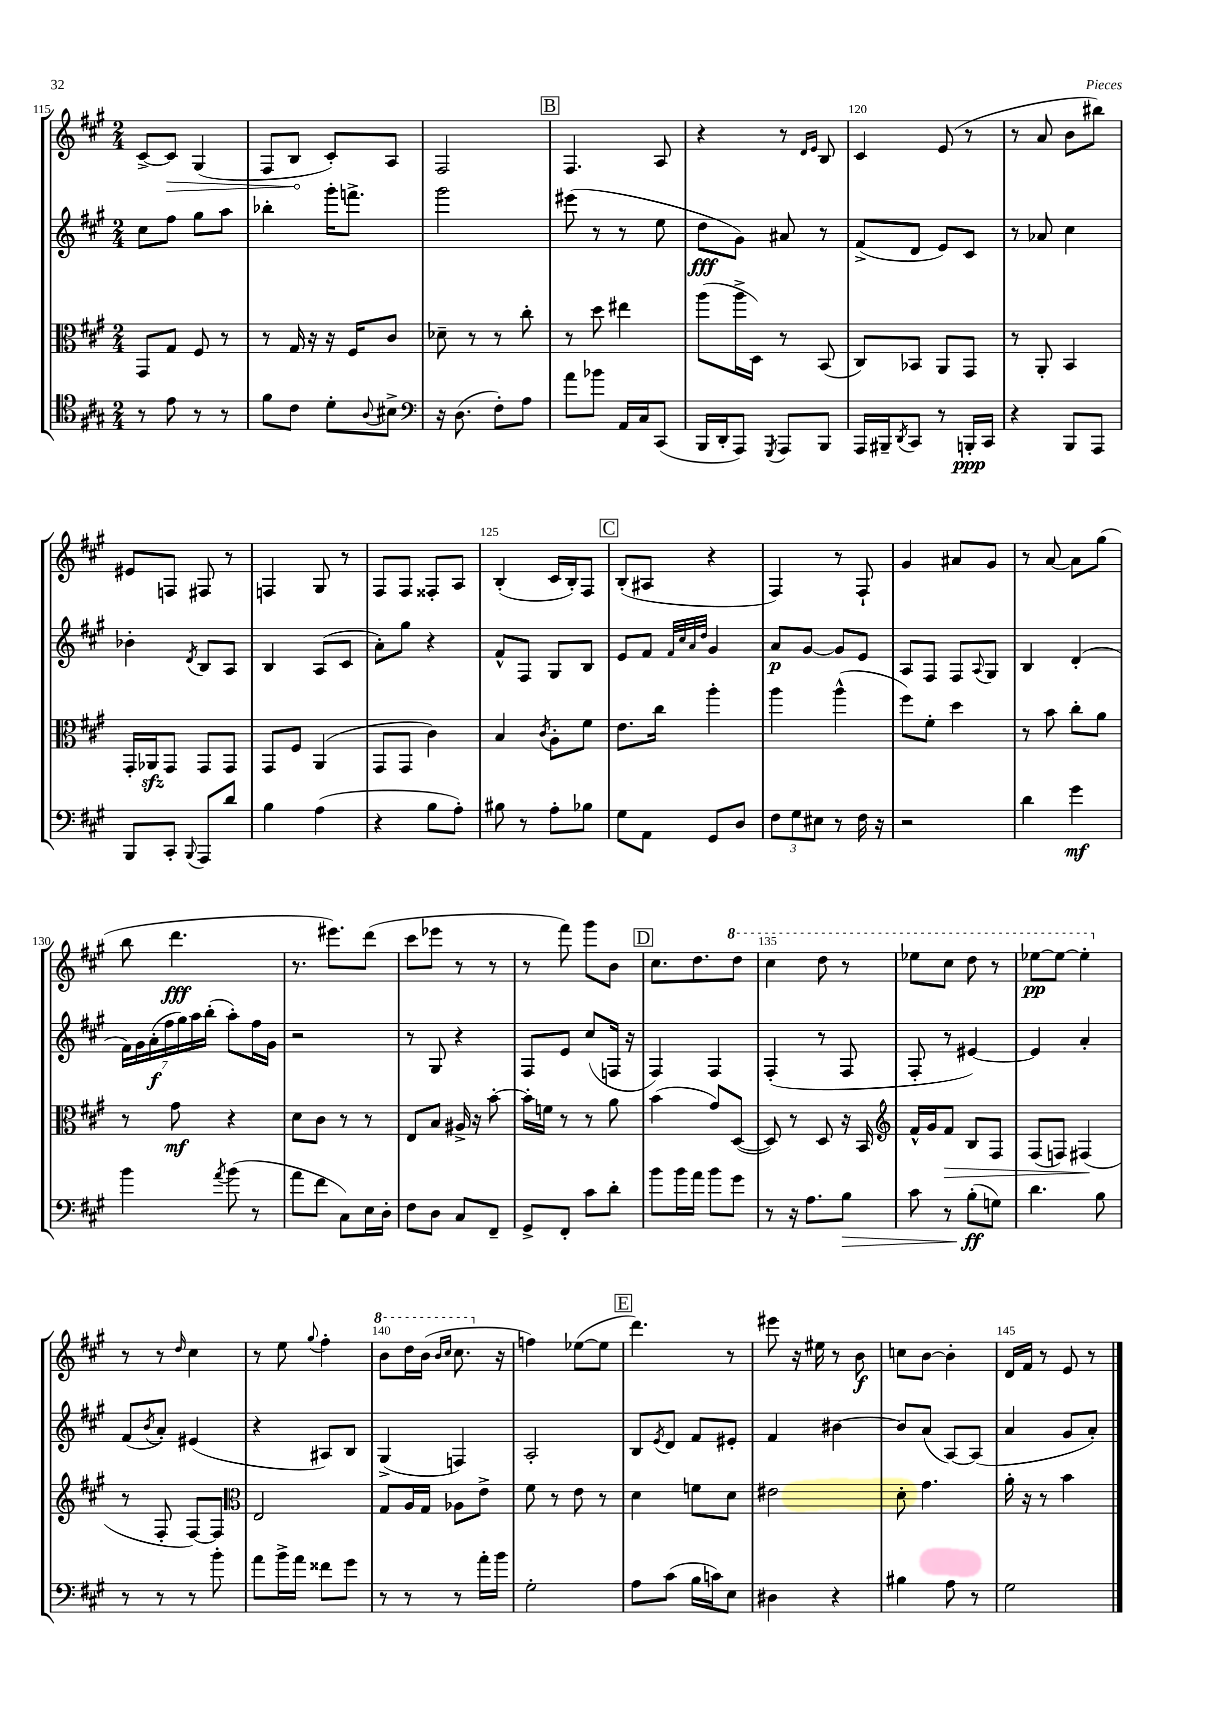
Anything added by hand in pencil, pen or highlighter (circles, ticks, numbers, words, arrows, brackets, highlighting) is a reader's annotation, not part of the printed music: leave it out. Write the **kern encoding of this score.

**kern	**kern	**kern	**kern
*staff4	*staff3	*staff2	*staff1
*clefC4	*clefC3	*clefG2	*clefG2
*k[f#c#g#]	*k[f#c#g#]	*k[f#c#g#]	*k[f#c#g#]
*M2/4	*M2/4	*M2/4	*M2/4
8r	8GG#/L	8cc#\L	[8c#^/L
8e\	8G#/J	8ff#\J	8c#/]J
8r	8F#/	8gg#\L	(4G#/
8r	8r	8aa\J	.
=	=	=	=
8f#\L	8r	4bb-'\	8F#/L
8c#\J	16G#/	.	8B/J
.	16r	.	.
8d'\L	16r	16ggg#'\LK	8c#'/L)
.	16F#/LK	8.fff^\J	.
8qqA/	.	.	.
8B#^\J	8c#/J	.	8A/J
=	=	=	=
*clefF4	*	*	*
16r	8d-~\	2ggg#\	2F#/
(8.D\	.	.	.
.	8r	.	.
8F#'\L)	8r	.	.
8A\J	8cc#'\	.	.
=	=	=	=
8a\L	8r	(8eee#\	4.F#/
8b-\J	8dd\	8r	.
16AA/LL	4ee#\	8r	.
16C#/J	.	.	.
(8CC#/J	.	8ee\	8A/
=	=	=	=
16BBB/LL	(8aa\L	8dd\L	4r
16DD'/J	.	.	.
8AAA/J)	16aa^\L	8g#\J)	.
.	16D\JJ)	.	.
8qGGG#/	.	.	.
8AAA/L	8r	8a#/	8r
.	.	.	16qqd/LL
.	.	.	16qqe/JJ
8BBB/J	(8BB/	8r	8B/
=	=	=	=
16AAA/LL	8C#/L)	(8f#^/L	4c#/
16BBB#~/J	.	.	.
8qDD/	.	.	.
8CC#/J	8BB-/J	8d/J	.
8r	8AA/L	8e/L)	(8e/
16BBB'/LL	8GG#/J	8c#/J	8r
16CC#/JJ	.	.	.
=	=	=	=
4r	8r	8r	8r
.	8AA'/	8a-/	8a/
8BBB/L	4BB/	4cc#\	8b\L
8AAA/J	.	.	8bb#\J)
=	=	=	=
8BBB/L	16GG#'/LL	4b-'\	8e#/L
.	16AA-/J	.	.
8CC#'/J	8GG#/J	.	8F/J
8qqBBB/	.	8qd/	.
8AAA/L	8GG#/L	8B/L	8F#/
8d/J	8GG#/J	8A/J	8r
=	=	=	=
4B\	8GG#/L	4B/	4F/
.	8F#/J	.	.
(4A\	(4AA/	(8A/L	8G#/
.	.	8c#/J	8r
=	=	=	=
4r	8GG#/L	8a'\L)	8F#/L
.	8GG#/J	8gg#\J	8F#/J
8B\L	4c#\)	4r	8F##'/L
8A'\J)	.	.	8A/J
=	=	=	=
8B#\	4B/	8f#^^/L	(4B'/
8r	.	8F#/J	.
.	8qc#/	.	.
8A'\L	8A'\L	8G#/L	16c#/LL
.	.	.	16B'/J)
8B-\J	8f#\J	8B/J	8F#/J
=	=	=	=
8G#\L	8.e\L	8e/L	(8B'/L
8AA\J	.	8f#/J	8A#/J
.	16cc#\Jk	.	.
.	.	32qqf#/LLL	.
.	.	32qqcc#/	.
.	.	32qqa/	.
.	.	32qqdd/JJJ	.
8GG#/L	4aa'\	4g#/	4r
8D/J	.	.	.
=	=	=	=
12F#\L	4aa\	8a/L	4F#/)
12G#\	.	.	.
.	.	[8g#/J	.
12E#\J	.	.	.
8r	(4aa^^\	8g#/]L	8r
16F#\	.	8e/J	8F#`/
16r	.	.	.
=	=	=	=
2r	8ff#\L)	8A/L	4g#/
.	8f#'\J	8F#/J	.
.	4dd\	8F#/L	8a#/L
.	.	8qqA/	.
.	.	8G#/J	8g#/J
=	=	=	=
4d\	8r	4B/	8r
.	8b\	.	[8a/
4g#\	8cc#'\L	(4d'/	8a\]L
.	8a\J	.	(8gg#\J
=	=	=	=
4b\	8r	28f#\LL)	8bb\
.	.	28g#\	.
.	.	(28a'\	.
.	.	28ff#\	.
.	8g#\	.	4.ddd\
.	.	28gg#\)	.
.	.	28aa\	.
.	.	(28bb'\JJ	.
8qa/	.	.	.
(8b\	4r	8aa'\L)	.
8r	.	16ff#\L	.
.	.	16g#\JJ	.
=	=	=	=
8a\L	8d\L	2r	8.r
8f#\J	8c#\J	.	.
.	.	.	8.eee#\L)
8C#\L)	8r	.	.
16E\L	8r	.	(8ddd\J
16D'\JJ	.	.	.
=	=	=	=
8F#\L	8E/L	8r	8ccc#\L
8D\J	8B/J	8G#/	8eee-\J
8C#/L	16A#^/	4r	8r
.	16r	.	.
8FF#~/J	[8b'\	.	8r
=	=	=	=
8GG#^/L	16b'\]LL	8F#/L	8r
.	16f\JJ	.	.
8FF#'/J	8r	8e/J	8fff#\)
8c#\L	8r	(8cc#/L	8ggg#\L
8d'\J	8a\	16F/Jk	8b\J
.	.	16r	.
=	=	=	=
8b\L	(4b\	4F#/)	8.cc#\L
16b\L	.	.	.
16a\JJ	.	.	8.dd\
8b\L	8g#/L)	4F#/	.
8g#\J	([8D/J	.	8ddd\J
=	=	=	=
8r	8D/])	(4F#'/	4ccc#\
16r	8r	.	.
8.A\L	.	.	.
.	8D/	8r	8ddd\
8B\J	16r	8F#/	8r
.	16BB/	.	.
=	=	=	=
*	*clefG2	*	*
8c#\	16f#^^/LL	8F#'/	8eee-\L
.	16g#/J	.	.
8r	8f#/J	8r	8ccc#\J
(8B'\L	8B/L	[4e#/)	8ddd\
8G\J)	8F#/J	.	8r
=	=	=	=
4.d\	(8F#/L	4e#/]	[8eee-\L
.	8F/J)	.	8eee-\_J
.	(4F#/	4a'/	4eee-'\]
8B\	.	.	.
=	=	=	=
8r	8r	(8f#/L	8r
.	.	8qb/	.
8r	8F#'/	8a'/J)	8r
.	.	.	16qqdd/
8r	[8F#/L)	(4e#/	4cc#\
8b'\	8F#/]J	.	.
=	=	=	=
*	*clefC3	*	*
8a\L	2E/	4r	8r
16b^\L	.	.	8ee\
16a\JJ	.	.	.
.	.	.	8qqgg#/
8f##\L	.	8A#/L)	4ff#'\
8g#\J	.	8B/J	.
=	=	=	=
8r	8G#/L	(4G#^/	8bb\L
8r	16A/L	.	16ddd\L
.	16G#/JJ	.	(16bb\JJ
.	.	.	16qqbb/LL
.	.	.	16qqccc#/JJ
8r	8A-\L	4F/)	8.ccc#\
16a'\LL	8e^\J	.	.
16b\JJ	.	.	16r
=	=	=	=
2G#'\	8f#\	2A'/	4ff\)
.	8r	.	.
.	8e\	.	([8ee-\L
.	8r	.	8ee-\]J
=	=	=	=
8A\L	4d\	8B/L	4.ddd\)
.	.	8qe/	.
(8c#\J	.	8d/J	.
16B\LL	8f\L	8f#/L	.
16c\J)	.	.	.
8E\J	8d\J	8e#'/J	8r
=	=	=	=
4D#\	2e#\	4f#/	8eee#\
.	.	.	16r
.	.	.	16ee#\
4r	.	[4b#\	8r
.	.	.	8b\
=	=	=	=
4B#\	8d'\	8b#/]L	8cc\L
.	4.g#\	(8a/J	[8b\J
8A\	.	[8A/L)	4b'\]
8r	.	(8A/]J	.
=	=	=	=
2G#\	16a'\	4a/	16d/LL
.	16r	.	16f#/JJ
.	8r	.	8r
.	4b\	8g#/L	8e/
.	.	8a'/J)	8r
==	==	==	==
*-	*-	*-	*-
